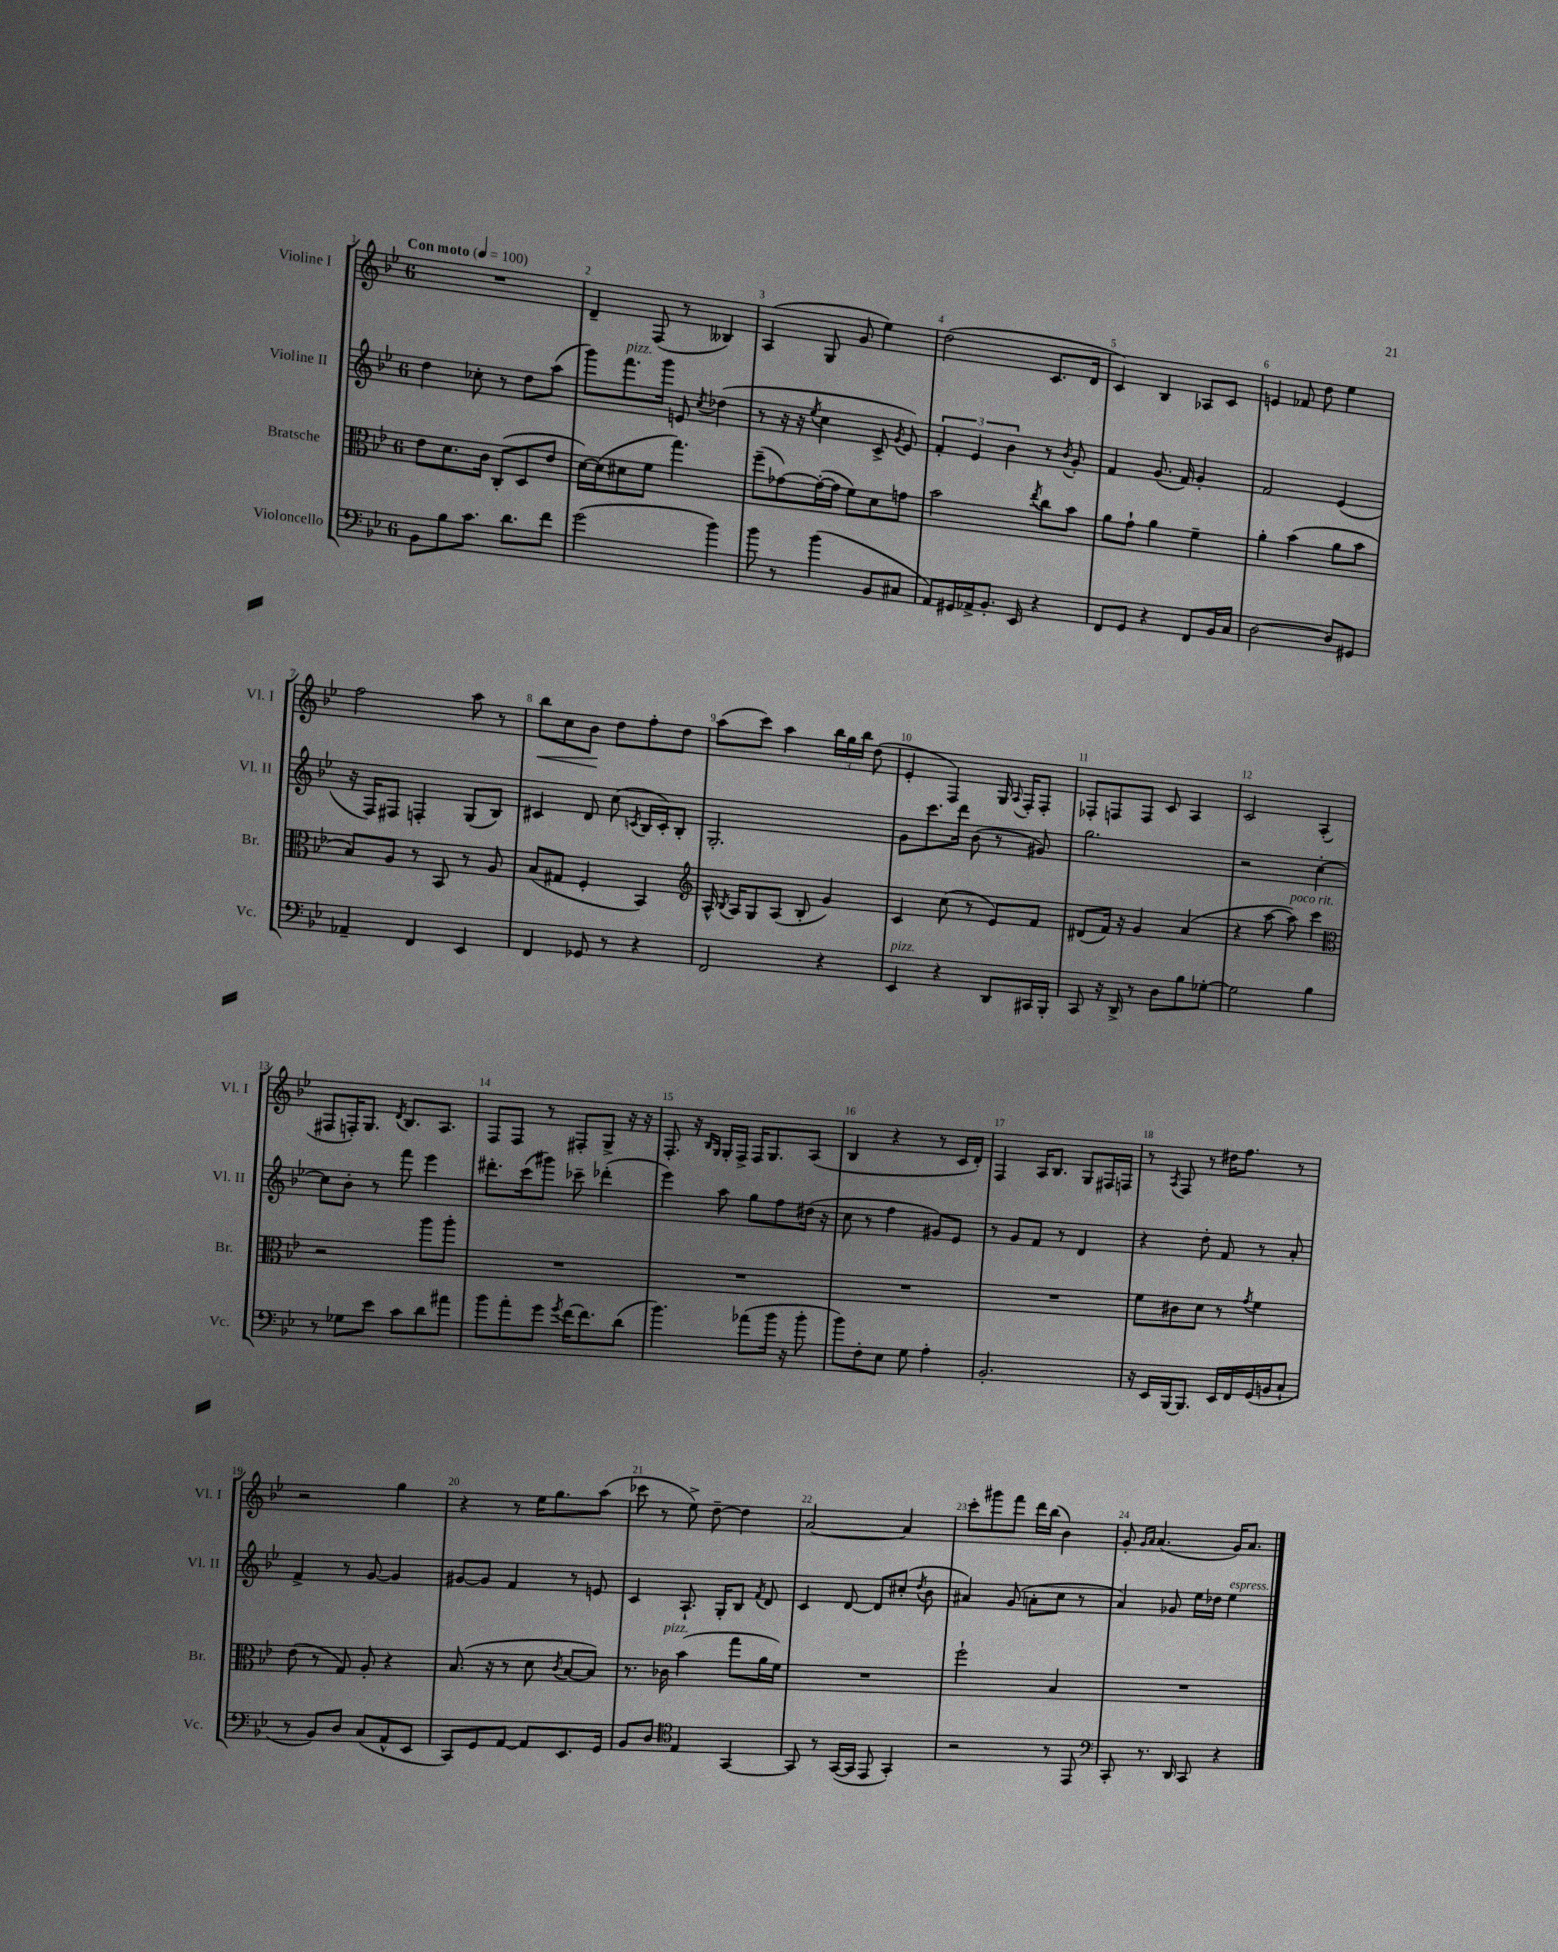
<<
\new StaffGroup <<
\new Staff = "s0" \with { instrumentName = "Violine I" shortInstrumentName = "Vl. I" } {
    \clef treble \key bes \major \once \override Staff.TimeSignature.style = #'single-digit \time 6/8 \tempo "Con moto" 4 = 100
    \autoBeamOff R2. |
    d'4-- f8( r8 beses4) |
    a4( g8 g'8 ees''4) |
    d''2( c'8.[ d'16] |
    c'4) bes4 aes8[ c'8] |
    e'4 fes'8 d''8 ees''4 |
    f''2 a''8 r8 |
    bes''8[\< c''8 bes'8]\! d''8[ f''8-. d''8] |
    a''8[( c'''8]) a''4 \tuplet 3/2 { bes''16[ g''16 bes''16] } d''8( |
    ees'4-. f4) g16 \appoggiatura { a8 } f16[-. f8]-. |
    fes8[-. f8 f8] c'8 a4 |
    c'2 a4-.( |
    fis8[ f16-.) g8.] \acciaccatura { d'8 } bes8.[ a8.] |
    f8[ f8] r8 fis8[-. g8]-> r16 r16 |
    f8.-. r16 \grace { bes16[ g16] } g16[-. f16]-> f16[ g8. a8]( |
    bes4 r4 r8 c'16[ d'16]-.) |
    f4 a16[ bes8.] g8[ fis16 f16] |
    r8 \acciaccatura { a8 } f8 r8 dis''16[ f''8.] r8 |
    r2 g''4 |
    r4 r8 ees''16[ g''8. a''8]( |
    ces'''8 r8 ees''8->) d''8~-- d''4 |
    a'2~ a'4 |
    c'''8[-. gis'''8 f'''8] d'''16[ bes''16]( bes'4) |
    g'8-. \grace { g'16[ a'16] } a'4.( g'16[) a'8.] \bar "|." |
}
\new Staff = "s1" \with { instrumentName = "Violine II" shortInstrumentName = "Vl. II" } {
    \clef treble \key bes \major \once \override Staff.TimeSignature.style = #'single-digit \time 6/8
    \autoBeamOff d''4 ces''8-. r8 d''8[ a''8]( |
    g'''8[) f'''8.^\markup { \italic "pizz." } g'''16] e'8 \acciaccatura { c''8 } des''4( |
    r8 r16 r16 \acciaccatura { ees''8 } c''4 c'8-> \acciaccatura { g'8 } ees'8) |
    \tuplet 3/2 { f'4-. ees'4 bes'4 } r8 \acciaccatura { bes'8 } g'8-. |
    f'4 g'8.( f'16) g'4-. |
    f'2 ees'4( |
    r16 f16[) fis8] f4-. g8[( bes8]) |
    cis'4 d'8 c''8( \acciaccatura { c'8 } bes16[ c'16-.) bes8]-. |
    g2.-. |
    g'8[ c'''8. d'''16] bes'8( r8 gis'8) |
    g''2. |
    r2 c''4~-. |
    c''8[ bes'8]-. r8 f'''8 ees'''4 |
    dis'''8.[-. c'''16( gis'''8]) ces'''8-- des'''4-.( |
    ees'''4) a''8 g''8[ f''8 dis''16]( r16 |
    c''8 r8 f''4 gis'8[) ees'8] |
    r8 g'8[ f'8] r8 d'4 |
    r4 d''8-. f'8 r8 a'8-. |
    f'4-> r8 g'8~ g'4 |
    gis'8[~ gis'8] f'4 r8 e'8 |
    c'4 a8.-! g16[-. bes8] \acciaccatura { f'8 } d'8 |
    c'4 d'8~ d'8[ cis''8]-.( \acciaccatura { d''8 } bes'8 |
    ais'4) g'8( a'8[-. c''8] r8 |
    a'4) ges'8 ees''16[ des''16] ees''4^\markup { \italic "espress." } \bar "|." |
}
\new Staff = "s2" \with { instrumentName = "Bratsche" shortInstrumentName = "Br." } {
    \clef alto \key bes \major \once \override Staff.TimeSignature.style = #'single-digit \time 6/8
    \autoBeamOff ees'8[ d'8. c'16] c8[-.( d8 ees'8] |
    d'16[~) d'16( dis'8 f'8] g''4.) |
    f''8[--( ges'8~) ges'16~-.( ges'16] f'8[) d'8 g'8] |
    bes'2 \acciaccatura { ees''8 } c''8[ bes'8] |
    a'8[ g'8]-! a'4 f'4-- |
    a'4-. bes'4( a'8[ bes'8] |
    bes8[) a8] r8 bes,8 r8 a8 |
    bes8[( gis8] f4-. bes,4) |
    \clef treble a16-^ \acciaccatura { bes8 } a16[ g8 a8]( bes8-. g'4) |
    c'4 c''8( r8 ees'8[) f'8] |
    dis'8[( f'16]) r16 g'4 a'4( |
    r4 a''8~ a''8^\markup { \italic "poco rit." }) c'''4 |
    \clef alto r2 a''8[ a''8]-. |
    R2. |
    R2. |
    R2. |
    R2. |
    f'8[ cis'8 d'8] r8 \acciaccatura { g'8 } f'4 |
    ees'8( r8 g8) a8-. r4 |
    bes8.( r16 r8 d'8 \acciaccatura { c'8 } bes8[~ bes8]) |
    r8. ces'16^\markup { \italic "pizz." } bes'4( g''8[ a'16 f'16]) |
    R2. |
    f''2-! bes4 |
    R2. \bar "|." |
}
\new Staff = "s3" \with { instrumentName = "Violoncello" shortInstrumentName = "Vc." } {
    \clef bass \key bes \major \once \override Staff.TimeSignature.style = #'single-digit \time 6/8
    \autoBeamOff bes,8[ bes8 c'8.] d'8.[ f'8] |
    g'2( bes'4) |
    bes'8 r8 bes'4( bes,8[ cis8] |
    a,8[) gis,16 aes,16-> bes,8.]-. ees,16 r4 |
    f,8[ g,8] r4 f,8[ bes,16 c16] |
    d2~ d8[ gis,8] |
    aes,4-- f,4 ees,4 |
    f,4 ges,8 r8 r4 |
    f,2 r4 |
    ees,4^\markup { \italic "pizz." } r4 d,8[ cis,16 bes,,16]-. |
    c,8 r16 d,16-> r8 d8[ bes8 ges8]~-. |
    ges2 bes4 |
    r8 ges8[ ees'8] c'8[ d'8 ais'8] |
    bes'8[ a'8-. g'8] \acciaccatura { g'8 } f'16[~ f'8. d'8]( |
    bes'4.) aes'8[( bes'16] r16 bes'8-. |
    bes'8[) f8-. ees8] g8 a4-. |
    bes,2.-. |
    r16 ees,16[ bes,,16~ bes,,8.] ees,16[ f,16 g,16( b,16 c8]-! |
    r8 bes,8[) d8] c8[( a,8-^ ees,8] |
    c,8[) g,8 a,8]~ a,8[ ees,8. g,16] |
    bes,8[ d8] \clef tenor ees4 g,4~ |
    g,8 r8 g,16[~( g,16] ees,8 g,4-.) |
    r2 r8 ees,8 |
    \clef bass c,8-. r8. d,16 c,8 r4 \bar "|." |
}
>>
>>
\layout { \context { \Score \override BarNumber.break-visibility = ##(#f #t #t) barNumberVisibility = #all-bar-numbers-visible } }
